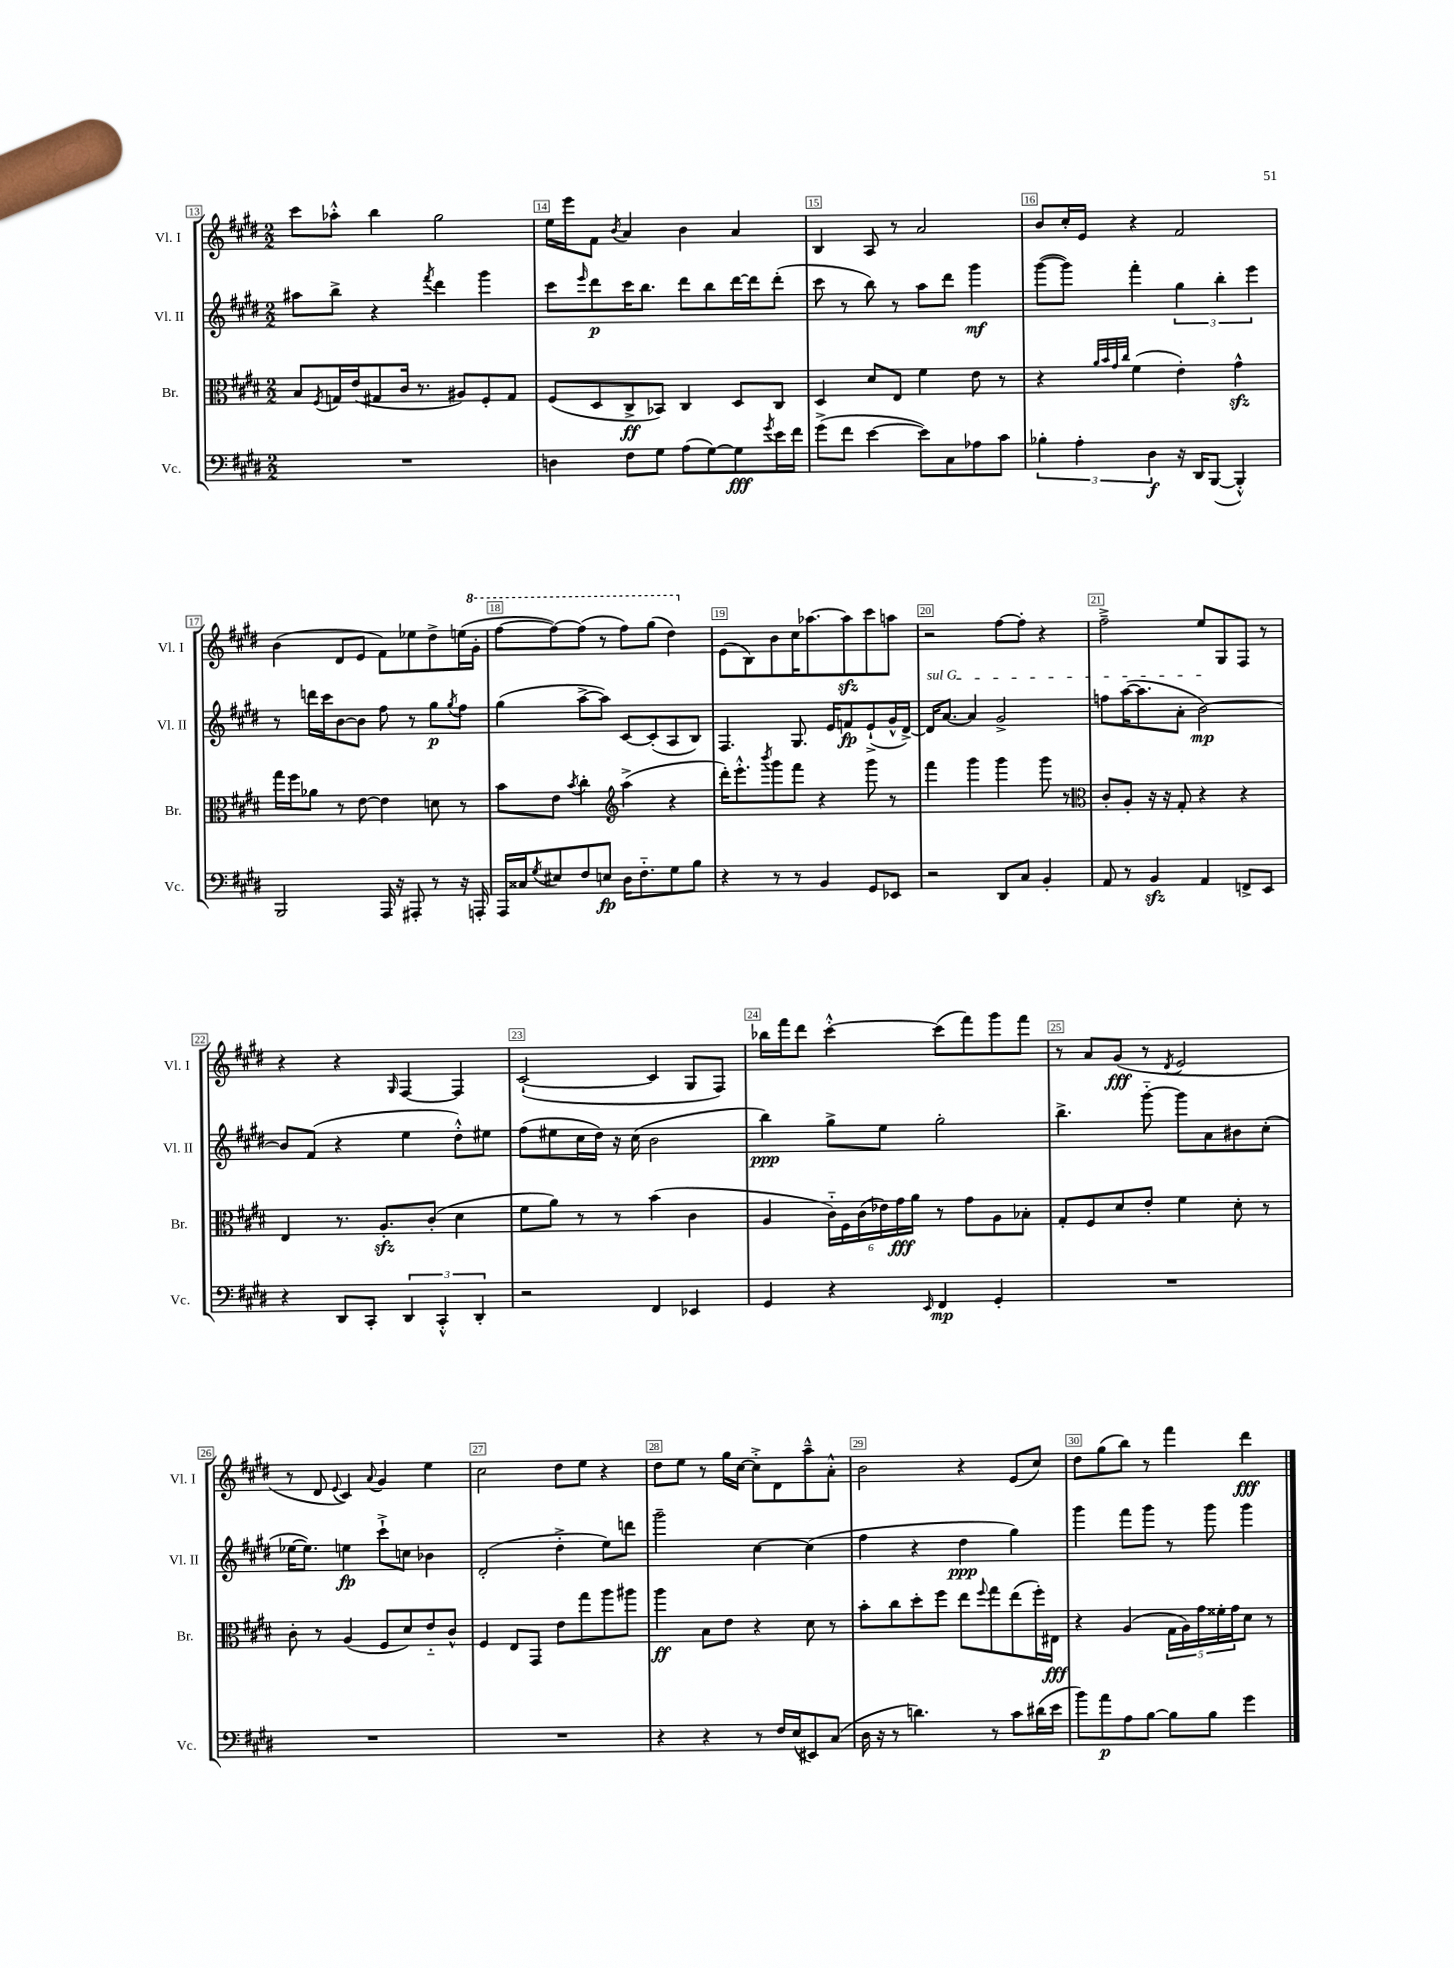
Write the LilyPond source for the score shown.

<<
\new StaffGroup <<
\new Staff = "s0" \with { instrumentName = "Vl. I" shortInstrumentName = "Vl. I" } {
    \clef treble \key e \major \numericTimeSignature \time 2/2
    cis'''8 aes''8-.-^ b''4 gis''2 |
    e''16 e'''16 fis'8 \acciaccatura { b'8 } a'4 b'4 a'4 |
    b4 a8 r8 a'2 |
    b'8 cis''16-. e'16 r4 fis'2 |
    b'4( dis'8 e'8 fis'8) ees''8 dis''8-> e''16( \ottava #1 gis''16-. |
    fis'''8~ fis'''8~) fis'''8( r8 fis'''8) gis'''8( dis'''4) \ottava #0 |
    e'8( b8) b'8 cis''16 aes''8.~ aes''8\sfz cis'''8 a''8 |
    r2 fis''8~ fis''8-. r4 |
    fis''2---> e''8 gis8 fis8 r8 |
    r4 r4 \grace { gis16 } fis4~ fis4 |
    cis'2~-!( cis'4 gis8 fis8) |
    bes''16 fis'''16 dis'''8 cis'''4~-.-^ cis'''8( fis'''8) gis'''8 fis'''8 |
    r8 a'8 gis'8\fff( r8 \acciaccatura { dis'8 } e'2 |
    r8 dis'8 \appoggiatura { e'8 } cis'4) \appoggiatura { a'8 } gis'4 e''4 |
    cis''2 dis''8 e''8 r4 |
    dis''8 e''8 r8 gis''16 cis''16~ cis''8-.-> dis'8 a''8---^ a'8-.-^ |
    b'2 r4 e'8( cis''8) |
    dis''8 gis''8( b''8) r8 fis'''4 dis'''4\fff \bar "|." |
}
\new Staff = "s1" \with { instrumentName = "Vl. II" shortInstrumentName = "Vl. II" } {
    \clef treble \key e \major \numericTimeSignature \time 2/2
    ais''8 b''8-> r4 \acciaccatura { fis'''8 } dis'''4 gis'''4 |
    cis'''8 \grace { e'''16 } dis'''8\p cis'''16 b''8. dis'''8 b''8 dis'''16~ dis'''16 dis'''8-.( |
    cis'''8 r8 b''8) r8 a''8 dis'''8 gis'''4\mf |
    gis'''8~( gis'''8) fis'''4-. \tuplet 3/2 { gis''4 b''4-. e'''4 } |
    r8 d'''16 cis'''16 b'8~ b'8 fis''8 r8 gis''8\p \acciaccatura { gis''8 } fis''8 |
    gis''4( a''8~-> a''8) cis'8~ cis'8-.( a8 b8) |
    fis4. gis8. e'16 f'8\fp e'8-!->( gis'16-^ dis'16~->) |
    \once \override TextSpanner.bound-details.left.text = \markup { \italic "sul G" } dis'16\startTextSpan a'8.~ a'4 gis'2-> |
    f''8 a''16~( a''8. a'8-. b'2~\mp\stopTextSpan) |
    b'8 fis'8( r4 e''4 dis''8-.-^) eis''8 |
    fis''8( eis''8 cis''16 dis''16) r16 cis''16( b'2 |
    b''4\ppp) gis''8-> e''8 gis''2-. |
    b''4.-> gis'''8~-_ gis'''8 a'8 bis'8 cis''8-.( |
    ees''16~ ees''8.) e''4\fp cis'''8-!-> c''8 bes'4 |
    dis'2-.( dis''4-.-> e''8) d'''8 |
    gis'''2-- cis''4~ cis''4( |
    fis''4 r4 dis''4\ppp gis''4) |
    gis'''4 fis'''8 gis'''8 r8 gis'''8 gis'''4 \bar "|." |
}
\new Staff = "s2" \with { instrumentName = "Br." shortInstrumentName = "Br." } {
    \clef alto \key e \major \numericTimeSignature \time 2/2
    b8 \acciaccatura { fis8 } g16 e'16( gis8 cis'16 r8. ais8) fis8-. gis8 |
    fis8( dis8 cis8->\ff bes,8) cis4 dis8 cis8 |
    dis4 dis'8 e8 fis'4 e'8 r8 |
    r4 \grace { a'32 b'32 gis'32 cis''32 } fis'4( e'4-.) gis'4-^\sfz |
    gis''16 fis''16 aes'8 r8 e'8~ e'4 d'8 r8 |
    b'8 e'8 \acciaccatura { b'8 } cis''4-. \clef treble a''4->( r4 |
    dis'''16-.) e'''8.-.-^ \acciaccatura { b'''8 } gis'''8 fis'''8 r4 gis'''8 r8 |
    fis'''4 gis'''4 gis'''4 gis'''8 r8 |
    \clef alto cis'8-. a8-. r16 r16 gis8-. r4 r4 |
    e4 r8. a8.-.\sfz cis'8-.( dis'4 |
    fis'8 a'8) r8 r8 b'4( cis'4 |
    a4 \tuplet 6/4 { cis'16-_) fis16 cis'16( ees'16) gis'16\fff a'16 } r8 gis'8 a8 bes8-. |
    gis8-. fis8 dis'8 e'8-. fis'4 dis'8-. r8 |
    cis'8-. r8 a4( fis8 dis'8) e'8-_ cis'8-^ |
    fis4 e8 gis,8 e'8 gis''8 a''8 ais''8 |
    a''4\ff b8 e'8 r4 dis'8 r8 |
    b'8-. cis''8 dis''8-. fis''8 e''8 \appoggiatura { fis''8 } gis''8 e''8( fis''16-.) eis16\fff |
    r4 a4( \tuplet 5/4 { gis16 a16) gis'16 fisis'16-. gis'16 } dis'8 r8 \bar "|." |
}
\new Staff = "s3" \with { instrumentName = "Vc." shortInstrumentName = "Vc." } {
    \clef bass \key e \major \numericTimeSignature \time 2/2
    R1 |
    d4 fis8 gis8 a8( gis8~) gis8\fff \acciaccatura { gis'8 } e'16 fis'16 |
    gis'8->( fis'8 e'4~ e'8) cis8 aes8 cis'8 |
    \tuplet 3/2 { bes4-. a4-. dis4\f } r16 dis,16 b,,8~( b,,4-.-^) |
    b,,2 a,,16 r16 ais,,8-. r8 r16 a,,16-. |
    a,,16 cisis16 \acciaccatura { gis8 } eis8 fis8 e8\fp dis16 fis8.-_ gis8 b8 |
    r4 r8 r8 b,4 gis,8 ees,8 |
    r2 dis,8 cis8 b,4-. |
    a,8 r8 b,4\sfz a,4 f,8-> e,8 |
    r4 dis,8 cis,8-. \tuplet 3/2 { dis,4 cis,4-.-^ dis,4-. } |
    r2 fis,4 ees,4 |
    gis,4 r4 \grace { e,16 } fis,4\mp gis,4-. |
    R1 |
    R1 |
    R1 |
    r4 r4 r8 fis16 e16( eis,8) cis8( |
    dis16 r16 r8 d'4.) r8 cis'8 dis'16( e'16 |
    b'8) a'8\p a8 b8~ b8 b8 gis'4 \bar "|." |
}
>>
>>
\layout { \context { \Score currentBarNumber = #13 \override BarNumber.break-visibility = ##(#f #t #t) barNumberVisibility = #all-bar-numbers-visible \override BarNumber.stencil = #(make-stencil-boxer 0.1 0.3 ly:text-interface::print) } }
